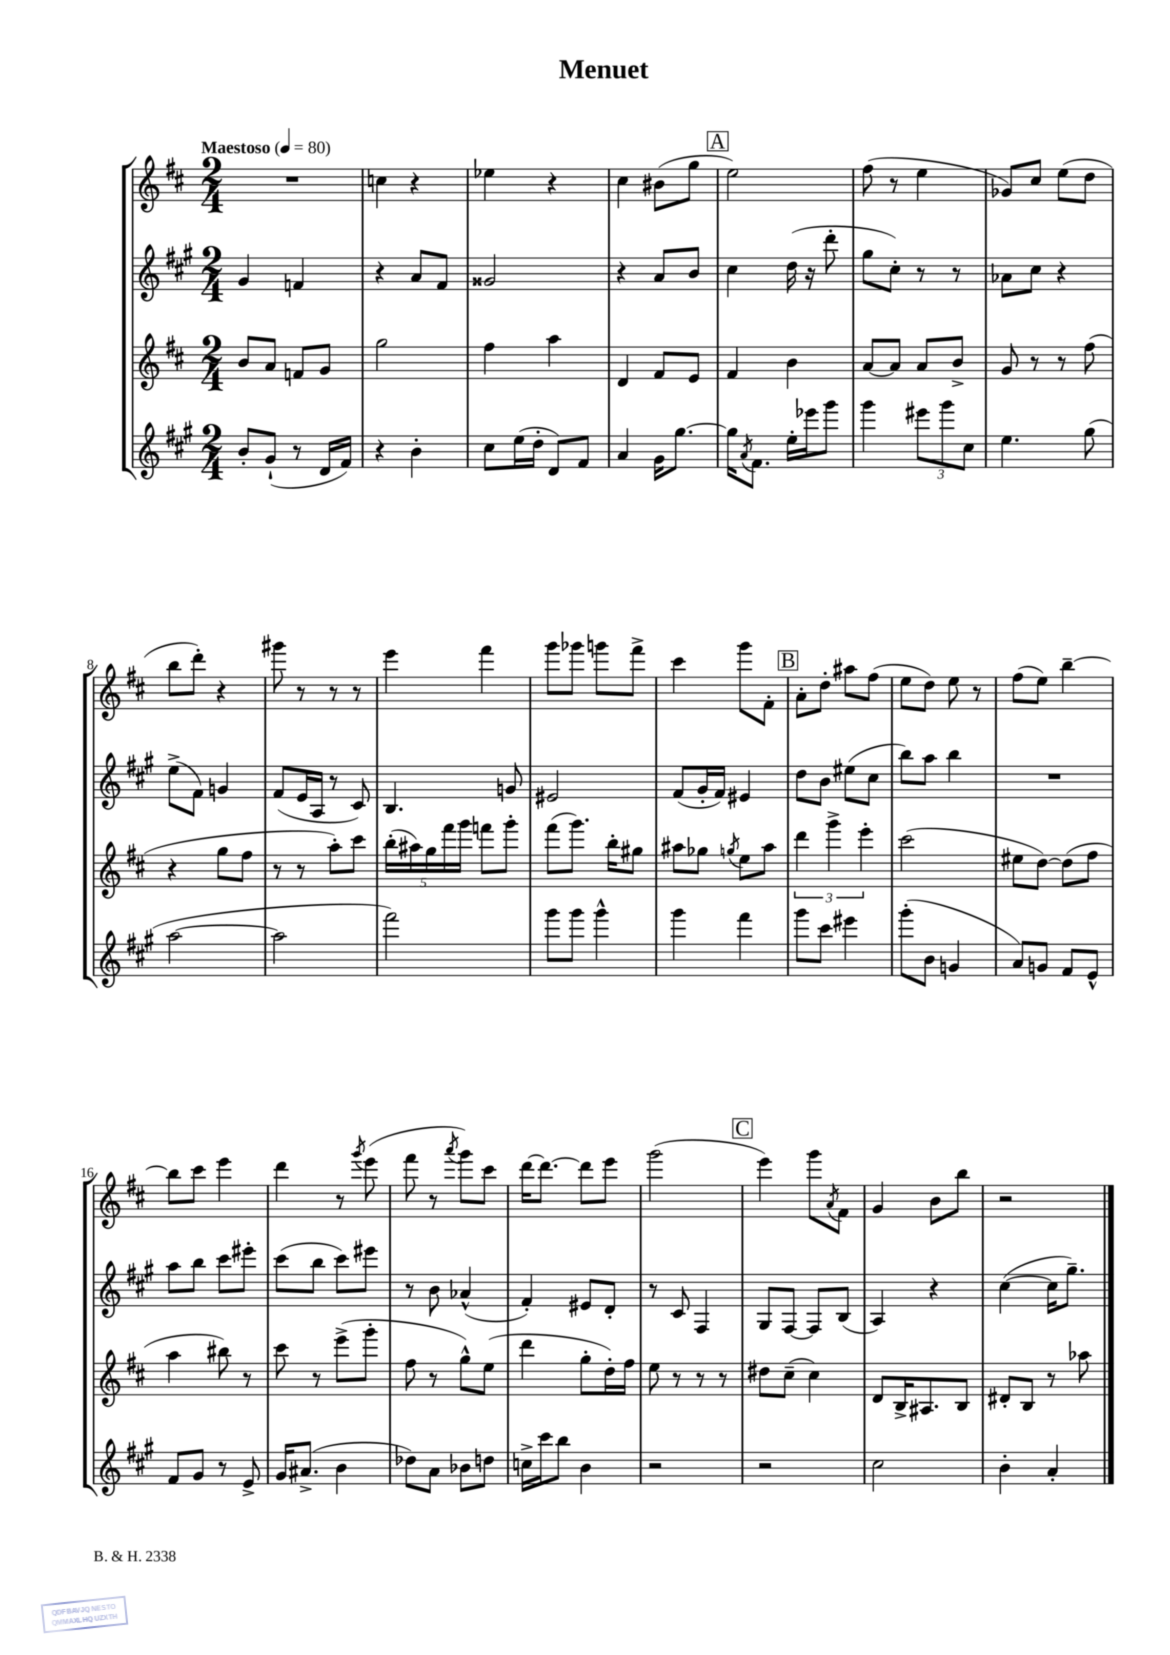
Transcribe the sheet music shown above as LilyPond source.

\header { title = "Menuet" }
<<
\new StaffGroup <<
\new Staff = "s0" {
    \clef treble \key d \major \numericTimeSignature \time 2/4 \tempo "Maestoso" 4 = 80
    R2 |
    c''4 r4 |
    ees''4 r4 |
    cis''4 bis'8( g''8 |
    \mark \markup { \box "A" } e''2) |
    fis''8( r8 e''4 |
    ges'8) cis''8 e''8( d''8 |
    b''8 d'''8-.) r4 |
    gis'''8 r8 r8 r8 |
    e'''4 fis'''4 |
    g'''8 ges'''8 g'''8 fis'''8-> |
    cis'''4 g'''8 fis'8-. |
    \mark \markup { \box "B" } a'8-. d''8-. ais''8 fis''8( |
    e''8 d''8) e''8 r8 |
    fis''8( e''8) b''4~-- |
    b''8 cis'''8 e'''4 |
    d'''4 r8 \acciaccatura { g'''8 } e'''8( |
    fis'''8 r8 \acciaccatura { a'''8 } g'''8) cis'''8 |
    d'''16~ d'''8.~ d'''8 e'''8 |
    g'''2( |
    \mark \markup { \box "C" } e'''4) g'''8 \acciaccatura { a'8 } fis'8 |
    g'4 b'8 b''8 |
    r2 \bar "|." |
}
\new Staff = "s1" {
    \clef treble \key a \major \numericTimeSignature \time 2/4
    gis'4 f'4 |
    r4 a'8 fis'8 |
    gisis'2 |
    r4 a'8 b'8 |
    \mark \markup { \box "A" } cis''4 d''16( r16 d'''8-. |
    gis''8 cis''8-.) r8 r8 |
    aes'8 cis''8 r4 |
    e''8->( fis'8) g'4 |
    fis'8( e'16 a16 r8 cis'8) |
    b4. g'8 |
    eis'2 |
    fis'8( gis'16-. fis'16) eis'4 |
    \mark \markup { \box "B" } d''8 b'8 eis''8( cis''8 |
    b''8) a''8 b''4 |
    R2 |
    a''8 b''8 cis'''8 eis'''8-. |
    cis'''8( b''8 cis'''8) eis'''8 |
    r8 b'8 aes'4-^( |
    fis'4-.) eis'8 d'8-. |
    r8 cis'8 fis4 |
    \mark \markup { \box "C" } gis8 fis8~ fis8 b8( |
    a4) r4 |
    cis''4~( cis''16 gis''8.--) \bar "|." |
}
\new Staff = "s2" {
    \clef treble \key d \major \numericTimeSignature \time 2/4
    b'8 a'8 f'8 g'8 |
    g''2 |
    fis''4 a''4 |
    d'4 fis'8 e'8 |
    \mark \markup { \box "A" } fis'4 b'4 |
    a'8~ a'8 a'8 b'8-> |
    g'8 r8 r8 fis''8( |
    r4 g''8 fis''8 |
    r8 r8 a''8-.) cis'''8 |
    \tuplet 5/4 { b''16-.( ais''16) g''16 fis'''16 g'''16 } f'''8 g'''8-. |
    fis'''8( g'''8.) b''16-. gis''8 |
    ais''8 ges''8 \acciaccatura { g''8 } e''8 ais''8 |
    \mark \markup { \box "B" } \tuplet 3/2 { d'''4 g'''4-> e'''4-. } |
    cis'''2( |
    eis''8 d''8~) d''8( fis''8 |
    a''4 bis''8) r8 |
    cis'''8 r8 e'''8->( g'''8-. |
    fis''8 r8 g''8-^) e''8( |
    d'''4 g''8-. d''16-.) fis''16 |
    e''8 r8 r8 r8 |
    \mark \markup { \box "C" } dis''8 cis''8--( cis''4) |
    d'8 b16-> ais8. b8 |
    dis'8-. b8 r8 aes''8 \bar "|." |
}
\new Staff = "s3" {
    \clef treble \key a \major \numericTimeSignature \time 2/4
    b'8-. gis'8-!( r8 d'16 fis'16) |
    r4 b'4-. |
    cis''8 e''16( d''16-. d'8) fis'8 |
    a'4 gis'16 gis''8.~ |
    \mark \markup { \box "A" } gis''16 \acciaccatura { a'8 } fis'8. e''16-. ees'''16 gis'''8 |
    gis'''4 \tuplet 3/2 { eis'''8 gis'''8 cis''8 } |
    e''4. gis''8( |
    a''2~ |
    a''2 |
    fis'''2) |
    gis'''8 gis'''8 gis'''4-^ |
    gis'''4 fis'''4 |
    \mark \markup { \box "B" } gis'''8 cis'''8 eis'''4 |
    gis'''8-.( b'8 g'4 |
    a'8) g'8 fis'8 e'8-^ |
    fis'8 gis'8 r8 e'8-> |
    gis'16 ais'8.->( b'4 |
    des''8) a'8 bes'8 d''8 |
    c''16-> cis'''16 b''8 b'4 |
    r2 |
    \mark \markup { \box "C" } r2 |
    cis''2 |
    b'4-. a'4-. \bar "|." |
}
>>
>>
